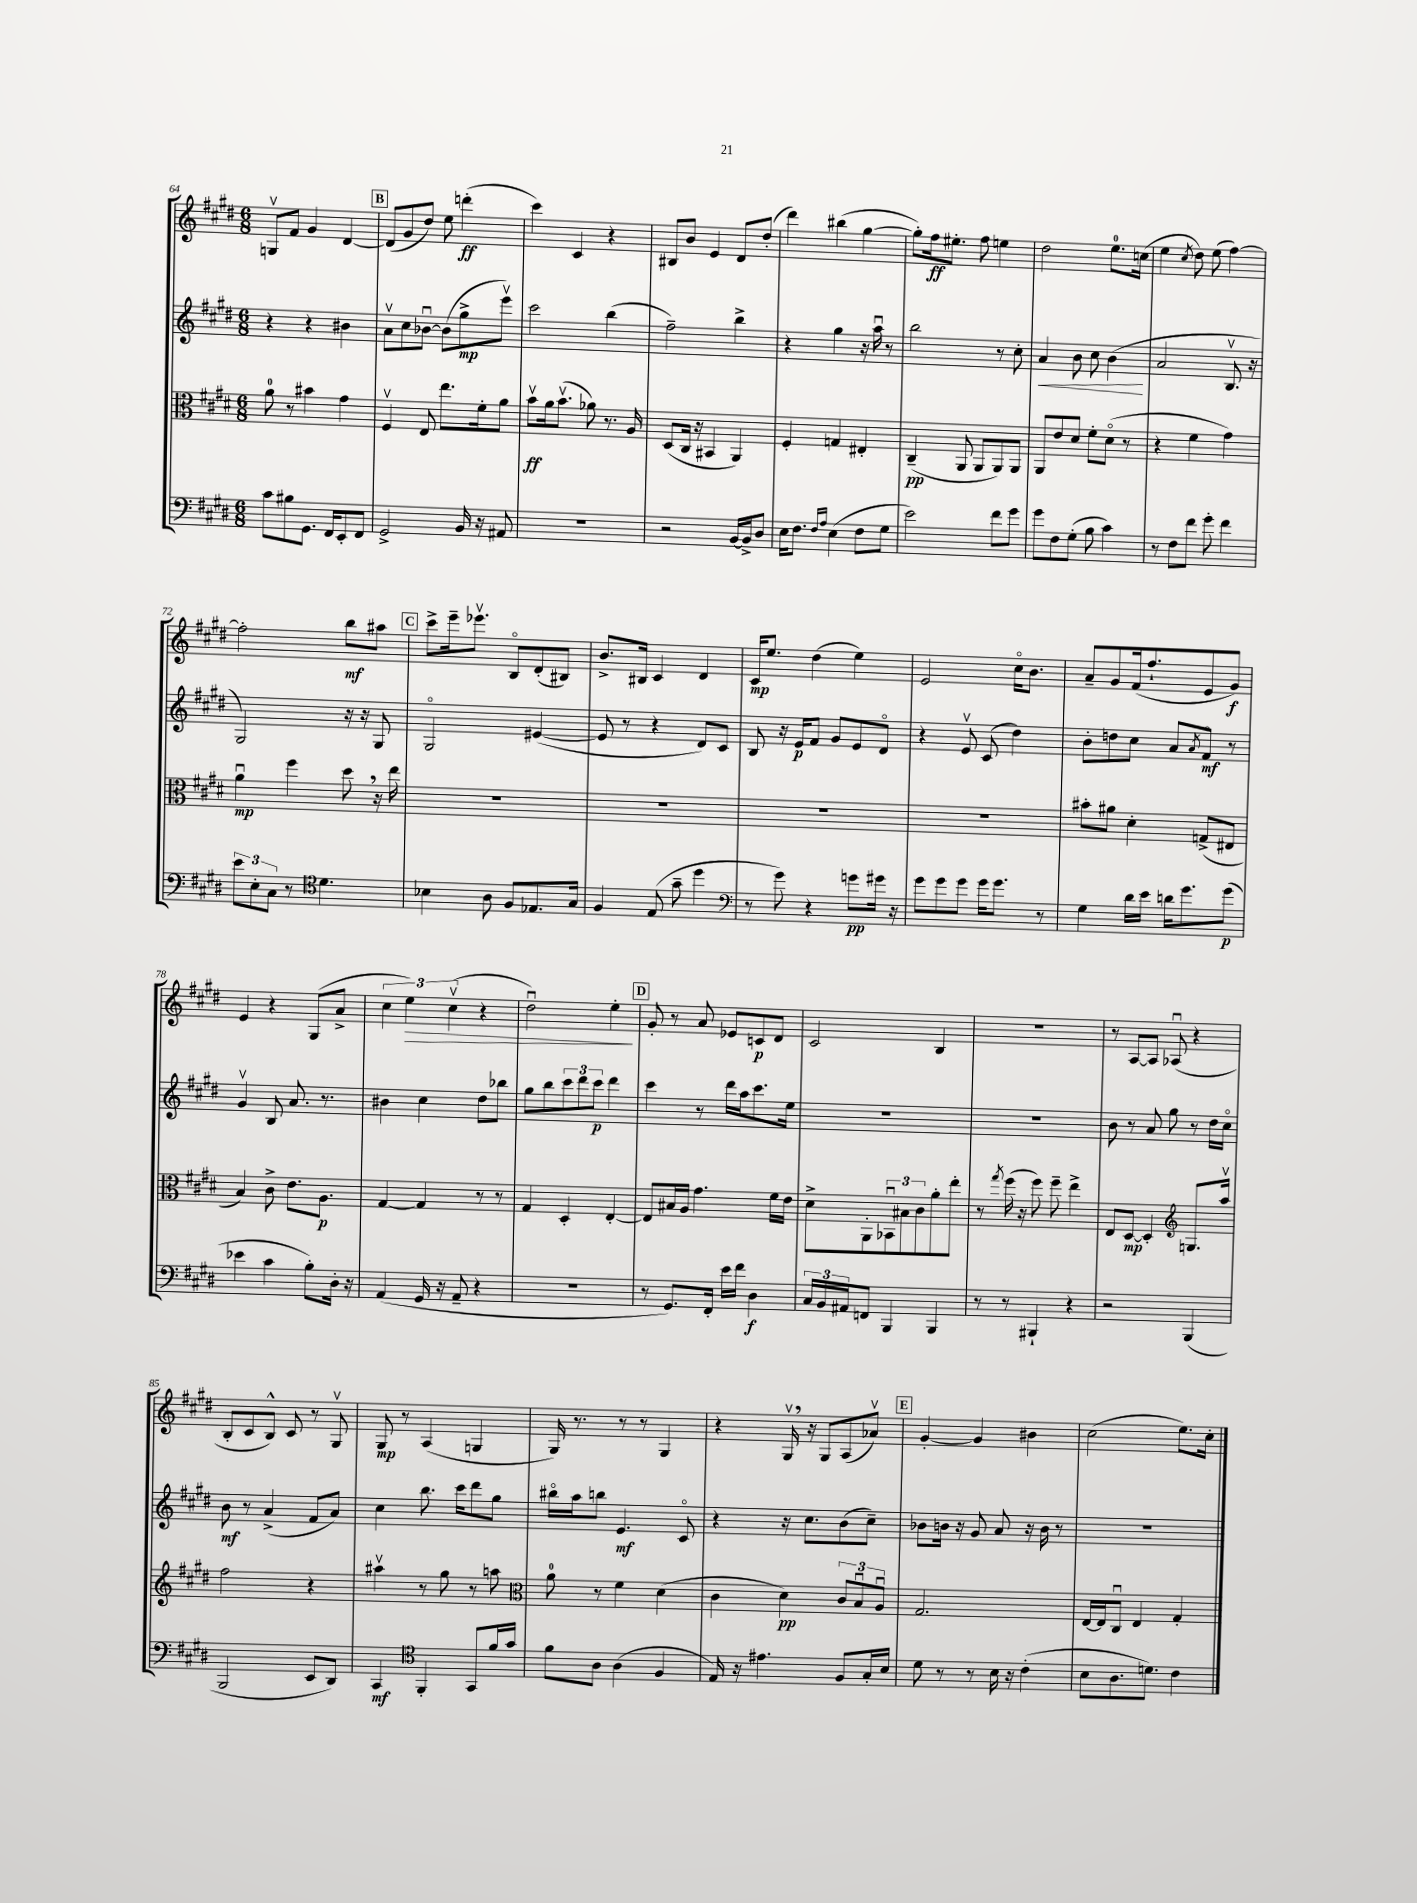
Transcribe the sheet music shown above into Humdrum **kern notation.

**kern	**dynam	**kern	**dynam	**kern	**dynam	**kern	**dynam
*part4	*part4	*part3	*part3	*part2	*part2	*part1	*part1
*staff4	*staff4	*staff3	*staff3	*staff2	*staff2	*staff1	*staff1
*clefF4	*	*clefC3	*	*clefG2	*	*clefG2	*
*k[f#c#g#d#]	*	*k[f#c#g#d#]	*	*k[f#c#g#d#]	*	*k[f#c#g#d#]	*
*M6/8	*	*M6/8	*	*M6/8	*	*M6/8	*
=64	=64	=64	=64	=64	=64	=64	=64
8c#\L	.	8a\	.	4r	.	8Gnv/L	.
8B#X\	.	8r	.	.	.	8f#/J	.
8.GG#\J	.	4b#X\	.	4r	.	4g#/	.
16FF#/KL	.	.	.	.	.	.	.
8EE'/	.	4g#\	.	4b#X\	.	[4d#/	.
8FF#/J	.	.	.	.	.	.	.
!!LO:REH:place=s1:t=B
=65	=65	=65	=65	=65	=65	=65	=65
2GG#^/	.	4F#v/	.	8av\L	.	(8d#/L]	.
.	.	.	.	8cc#\	.	8g#/	.
.	.	8E/	.	[8b-Xu\J	.	8dd#/J)	.
.	.	8.ee\L	.	(8b-\L]	.	8ee\	.
16BB/	.	.	.	8gg#^\	mp	(4dddn'\	ff
16r	.	16f#'\k	.	.	.	.	.
8AA#X/	.	8a\J	.	8eeev\J)	.	.	.
=66	=66	=66	=66	=66	=66	=66	=66
2.r	.	8bv\L	ff	2ccc#\	.	4ccc#\)	.
.	.	16a\k	.	.	.	.	.
.	.	(8.bv\J	.	.	.	.	.
.	.	.	.	.	.	4c#/	.
.	.	8a-X\)	.	.	.	.	.
.	.	8.r	.	(4bb\	.	4r	.
.	.	16A/	.	.	.	.	.
=67	=67	=67	=67	=67	=67	=67	=67
2r	.	(8D#/L	.	2ff#~\)	.	8B#X/L	.
.	.	16C#/Jk	.	.	.	8b/J	.
.	.	16r	.	.	.	.	.
.	.	4BB#X/	.	.	.	4e/	.
[16BB/LL	.	4AA/)	.	4bb^\	.	8d#/L	.
16BB^/J]	.	.	.	.	.	.	.
8D#/J	.	.	.	.	.	(8dd#'/J	.
=68	=68	=68	=68	=68	=68	=68	=68
16E\KL	.	4F#'/	.	4r	.	4ddd#\)	.
8.F#\J	.	.	.	.	.	.	.
16qqF#/LL	.	.	.	.	.	.	.
16qqA/JJ	.	.	.	.	.	.	.
(4E\	.	4Gn/	.	4gg#\	.	(4bb#X\	.
8F#\L	.	4E#X'/	.	16r	.	[4gg#\	.
.	.	.	.	16aau\	.	.	.
8G#\J	.	.	.	8r	.	.	.
=69	=69	=69	=69	=69	=69	=69	=69
2e\)	.	(4C#~/	pp	2bb\	.	8gg#'\L])	.
.	.	.	.	.	.	16ff#\k	ff
.	.	.	.	.	.	8.ee#X'\J	.
.	.	8AA/	.	.	.	.	.
.	.	8AA/L	.	.	.	8ff#\	.
8f#\L	.	8AA/)	.	8r	.	4een\	.
8g#\J	.	8AA/J	.	8cc#'\	.	.	.
=70	=70	=70	=70	=70	=70	=70	=70
!	!	!	!	!	!LO:HP:b	!	!
8g#\L	.	8AA/L	.	4a/	<	2dd#\	.
8F#\	.	8e/	.	.	.	.	.
(8G#'\J	.	8d#/J	.	8b\	.	.	.
8B\	.	8f#'\L	.	8cc#\	.	.	.
4c#\)	.	(8d#\J	.	(4b\	.	8.ee\L	.
.	.	8r	.	.	.	.	.
.	.	.	.	.	.	(16ccn\Jk	.
.	.	.	.	.	[	.	.
=71	=71	=71	=71	=71	=71	=71	=71
8r	.	4r	.	2a/	.	4ee\	.
8F#\L	.	.	.	.	.	.	.
.	.	.	.	.	.	8qcc#/	.
8f#\J	.	4f#\	.	.	.	8dd#\)	.
8g#'\	.	.	.	.	.	(8ee\	.
4f#\	.	4g#\)	.	8.Bv/	.	[4ff#\)	.
.	.	.	.	16r	.	.	.
!!LO:LB:g=z
=72	=72	=72	=72	=72	=72	=72	=72
12e\L	.	4au\	mp	2G#/)	.	2ff#'\]	.
12E'\	.	.	.	.	.	.	.
12C#\J	.	.	.	.	.	.	.
8r	.	4ff#\	.	.	.	.	.
*clefC4	*	*	*	*	*	*	*
4.d#\	.	.	.	.	.	.	.
.	.	8dd#,\	.	16r	.	8bb\L	mf
.	.	.	.	16r	.	.	.
.	.	16r	.	8G#/	.	8aa#X\J	.
.	.	16ee\	.	.	.	.	.
!!LO:REH:place=s1:t=C
=73	=73	=73	=73	=73	=73	=73	=73
4B-X\	.	2.r	.	2G#/	.	8ccc#^\L	.
.	.	.	.	.	.	16eee~\k	.
.	.	.	.	.	.	8.eee-Xv\J	.
8A\	.	.	.	.	.	.	.
8F#/L	.	.	.	.	.	8B/L	.
8.E-X/	.	.	.	([4e#X/	.	(8d#'/	.
.	.	.	.	.	.	8B#X/J)	.
16G#/Jk	.	.	.	.	.	.	.
=74	=74	=74	=74	=74	=74	=74	=74
4F#/	.	2.r	.	8e#/]	.	8.b^/L	.
.	.	.	.	8r	.	.	.
.	.	.	.	.	.	16B#X/Jk	.
(8E/	.	.	.	4r	.	4c#/	.
8g#~\	.	.	.	.	.	.	.
4dd#\	.	.	.	8d#/L)	.	4d#/	.
.	.	.	.	8c#/J	.	.	.
=75	=75	=75	=75	=75	=75	=75	=75
*clefF4	*	*	*	*	*	*	*
8r	.	2.r	.	8B/	.	16c#/KL	mp
.	.	.	.	.	.	8.ee/J	.
8g#\)	.	.	.	16r	.	.	.
.	.	.	.	16e/KL	p	.	.
4r	.	.	.	8f#/J	.	(4dd#\	.
.	.	.	.	8g#/L	.	.	.
8gn\L	pp	.	.	8e/	.	4ee\)	.
16g#X\Jk	.	.	.	8d#/J	.	.	.
16r	.	.	.	.	.	.	.
=76	=76	=76	=76	=76	=76	=76	=76
8g#\L	.	2.r	.	4r	.	2e/	.
8g#\	.	.	.	.	.	.	.
8g#\J	.	.	.	8ev/	.	.	.
16g#\KL	.	.	.	(8c#/	.	.	.
8.g#\J	.	.	.	.	.	.	.
.	.	.	.	4dd#\)	.	16cc#\KL	.
.	.	.	.	.	.	8.b\J	.
8r	.	.	.	.	.	.	.
=77	=77	=77	=77	=77	=77	=77	=77
4G#\	.	8b#X'\L	.	8b'\L	.	8a~/L	.
.	.	8a#X\J	.	8ddn\	.	8g#/	.
16d#\LL	.	4d#'\	.	8cc#\J	.	(16f#/k	.
16e\JJ	.	.	.	.	.	8.ff#`/	.
16dn\KL	.	.	.	8a/L	.	.	.
8.g#\	.	.	.	.	.	.	.
.	.	.	.	8qa/	.	.	.
.	.	(8Gn^/L	.	8f#/J	mf	8e/	.
(8g#\J	p	8E#X/J	.	8r	.	8g#/J)	f
!!LO:LB:g=z
=78	=78	=78	=78	=78	=78	=78	=78
4e-X\	.	4B/)	.	4g#v/	.	4e/	.
4c#\	.	8c#^\	.	8B/	.	4r	.
.	.	8.e\L	.	8.a/	.	.	.
8B'\L)	.	.	.	.	.	(8G#/L	.
.	.	8.A\J	p	8.r	.	.	.
16D#'\Jk	.	.	.	.	.	8a^/J	.
16r	.	.	.	.	.	.	.
=79	=79	=79	=79	=79	=79	=79	=79
(4AA/	.	[4G#/	.	4b#X\	.	6cc#\	.
!	!	!	!	!	!	!	!LO:HP:b
.	.	.	.	.	.	6ee\)	>
16GG#/	.	4G#/]	.	4cc#\	.	.	.
16r	.	.	.	.	.	.	.
.	.	.	.	.	.	(6cc#v\	.
8AA~/	.	.	.	.	.	.	.
4r	.	8r	.	8dd#\L	.	4r	.
.	.	8r	.	8bb-X\J	.	.	.
=80	=80	=80	=80	=80	=80	=80	=80
2.r	.	4G#/	.	8gg#\L	.	2dd#u\)	.
.	.	.	.	8bb\	.	.	.
.	.	4D#'/	.	12ccc#\	.	.	.
.	.	.	.	12ddd#\	.	.	.
.	.	.	.	12ccc#\J	p	.	.
.	.	[4E'/	.	4ddd#\	.	4ee'\	.
.	.	.	.	.	.	.	]
!!LO:REH:place=s1:t=D
=81	=81	=81	=81	=81	=81	=81	=81
8r	.	8E/L]	.	4ccc#\	.	8g#'/	.
8.GG#/L)	.	16B#X/L	.	.	.	8r	.
.	.	16A/JJ	.	.	.	.	.
.	.	4.g#\	.	8r	.	8a/	.
16FF#'/Jk	.	.	.	.	.	.	.
16e\LL	.	.	.	16ddd#\LL	.	8e-X/L	.
16f#\JJ	.	.	.	16aa\J	.	.	.
4D#\	f	.	.	8.ccc#\	.	8cn/	p
.	.	16f#\LL	.	.	.	8d#/J	.
.	.	16e\JJ	.	16ee\Jk	.	.	.
=82	=82	=82	=82	=82	=82	=82	=82
24C#/LL	.	8d#^\L	.	2.r	.	2c#/	.
24BB/	.	.	.	.	.	.	.
24AA#X/J	.	.	.	.	.	.	.
8FFn/J	.	8AA'\	.	.	.	.	.
4BBB/	.	12BB-Xu\	.	.	.	.	.
.	.	12B#X\	.	.	.	.	.
.	.	12c#\	.	.	.	.	.
4BBB/	.	8a'\	.	.	.	4B/	.
.	.	8ee'\J	.	.	.	.	.
=83	=83	=83	=83	=83	=83	=83	=83
8r	.	8r	.	2.r	.	2.r	.
.	.	8qgg#/	.	.	.	.	.
8r	.	(16ff#\	.	.	.	.	.
.	.	16r	.	.	.	.	.
4BBB#X`/	.	8ff#\)	.	.	.	.	.
.	.	8ff#~\	.	.	.	.	.
4r	.	4ee^\	.	.	.	.	.
=84	=84	=84	=84	=84	=84	=84	=84
2r	.	8E/L	.	8b\	.	8r	.
.	.	[8D#/J	mp	8r	.	[8A/L	.
.	.	4D#'/]	.	8a/	.	8A/J]	.
.	.	.	.	8gg#\	.	(8A-Xu/	.
*	*	*clefG2	*	*	*	*	*
(4BBB/	.	8.Gn/L	.	8r	.	4r	.
.	.	.	.	16dd#\LL	.	.	.
.	.	16aav/Jk	.	16cc#\JJ	.	.	.
!!LO:LB:g=z
=85	=85	=85	=85	=85	=85	=85	=85
2BBB/	.	2ff#\	.	8b\	mf	8B'/L	.
.	.	.	.	8r	.	8c#/	.
.	.	.	.	(4a^/	.	8B^^/J)	.
.	.	.	.	.	.	8c#/	.
8EE/L	.	4r	.	8f#/L	.	8r	.
8DD#/J)	.	.	.	8a/J)	.	8G#v/	.
=86	=86	=86	=86	=86	=86	=86	=86
4CC#/	mf	4aa#Xv\	.	4cc#\	.	8G#/	mp
.	.	.	.	.	.	8r	.
*clefC4	*	*	*	*	*	*	*
4FF#'/	.	8r	.	8.bb\	.	(4A/	.
.	.	8gg#\	.	.	.	.	.
.	.	.	.	16ccc#\KL	.	.	.
8GG#/L	.	8r	.	8ddd#\	.	4Gn/	.
16f#/L	.	8aan\	.	8gg#\J	.	.	.
16g#/JJ	.	.	.	.	.	.	.
=87	=87	=87	=87	=87	=87	=87	=87
*	*	*clefC3	*	*	*	*	*
8f#\L	.	8a\	.	16bb#X\LL	.	16G#/)	.
.	.	.	.	16aa\J	.	8.r	.
8A\J	.	8r	.	8bbn\J	.	.	.
(4A\	.	4f#\	.	4.e/	mf	8r	.
.	.	.	.	.	.	8r	.
4F#/	.	(4d#\	.	.	.	4G#/	.
.	.	.	.	8c#/	.	.	.
=88	=88	=88	=88	=88	=88	=88	=88
16E/)	.	4c#\	.	4r	.	4r	.
16r	.	.	.	.	.	.	.
4.e#X\	.	.	.	.	.	.	.
.	.	4d#\)	pp	16r	.	16G#v,/	.
.	.	.	.	8.cc#\L	.	16r	.
.	.	.	.	.	.	8G#/L	.
8F#/L	.	12c#/L	.	(8b\	.	(8A/	.
.	.	12Bu/	.	.	.	.	.
16G#'/L	.	.	.	8cc#~\J)	.	8a-Xv/J)	.
.	.	12Au/J	.	.	.	.	.
16B/JJ	.	.	.	.	.	.	.
!!LO:REH:place=s1:t=E
=89	=89	=89	=89	=89	=89	=89	=89
8d#\	.	2.G#/	.	8b-X\L	.	[4g#'/	.
8r	.	.	.	16bn\Jk	.	.	.
.	.	.	.	16r	.	.	.
8r	.	.	.	8g#/	.	4g#/]	.
16B\	.	.	.	8a/	.	.	.
16r	.	.	.	.	.	.	.
(4c#'\	.	.	.	16r	.	4b#X\	.
.	.	.	.	16b\	.	.	.
.	.	.	.	8r	.	.	.
=90	=90	=90	=90	=90	=90	=90	=90
8B\L	.	[16E/LL	.	2.r	.	(2cc#\	.
.	.	16E/J]	.	.	.	.	.
8.A\	.	8C#u/J	.	.	.	.	.
.	.	4E/	.	.	.	.	.
8.dn\J)	.	.	.	.	.	.	.
4c#\	.	4G#'/	.	.	.	8.ee\L)	.
.	.	.	.	.	.	16cc#'\Jk	.
==	==	==	==	==	==	==	==
*-	*-	*-	*-	*-	*-	*-	*-
